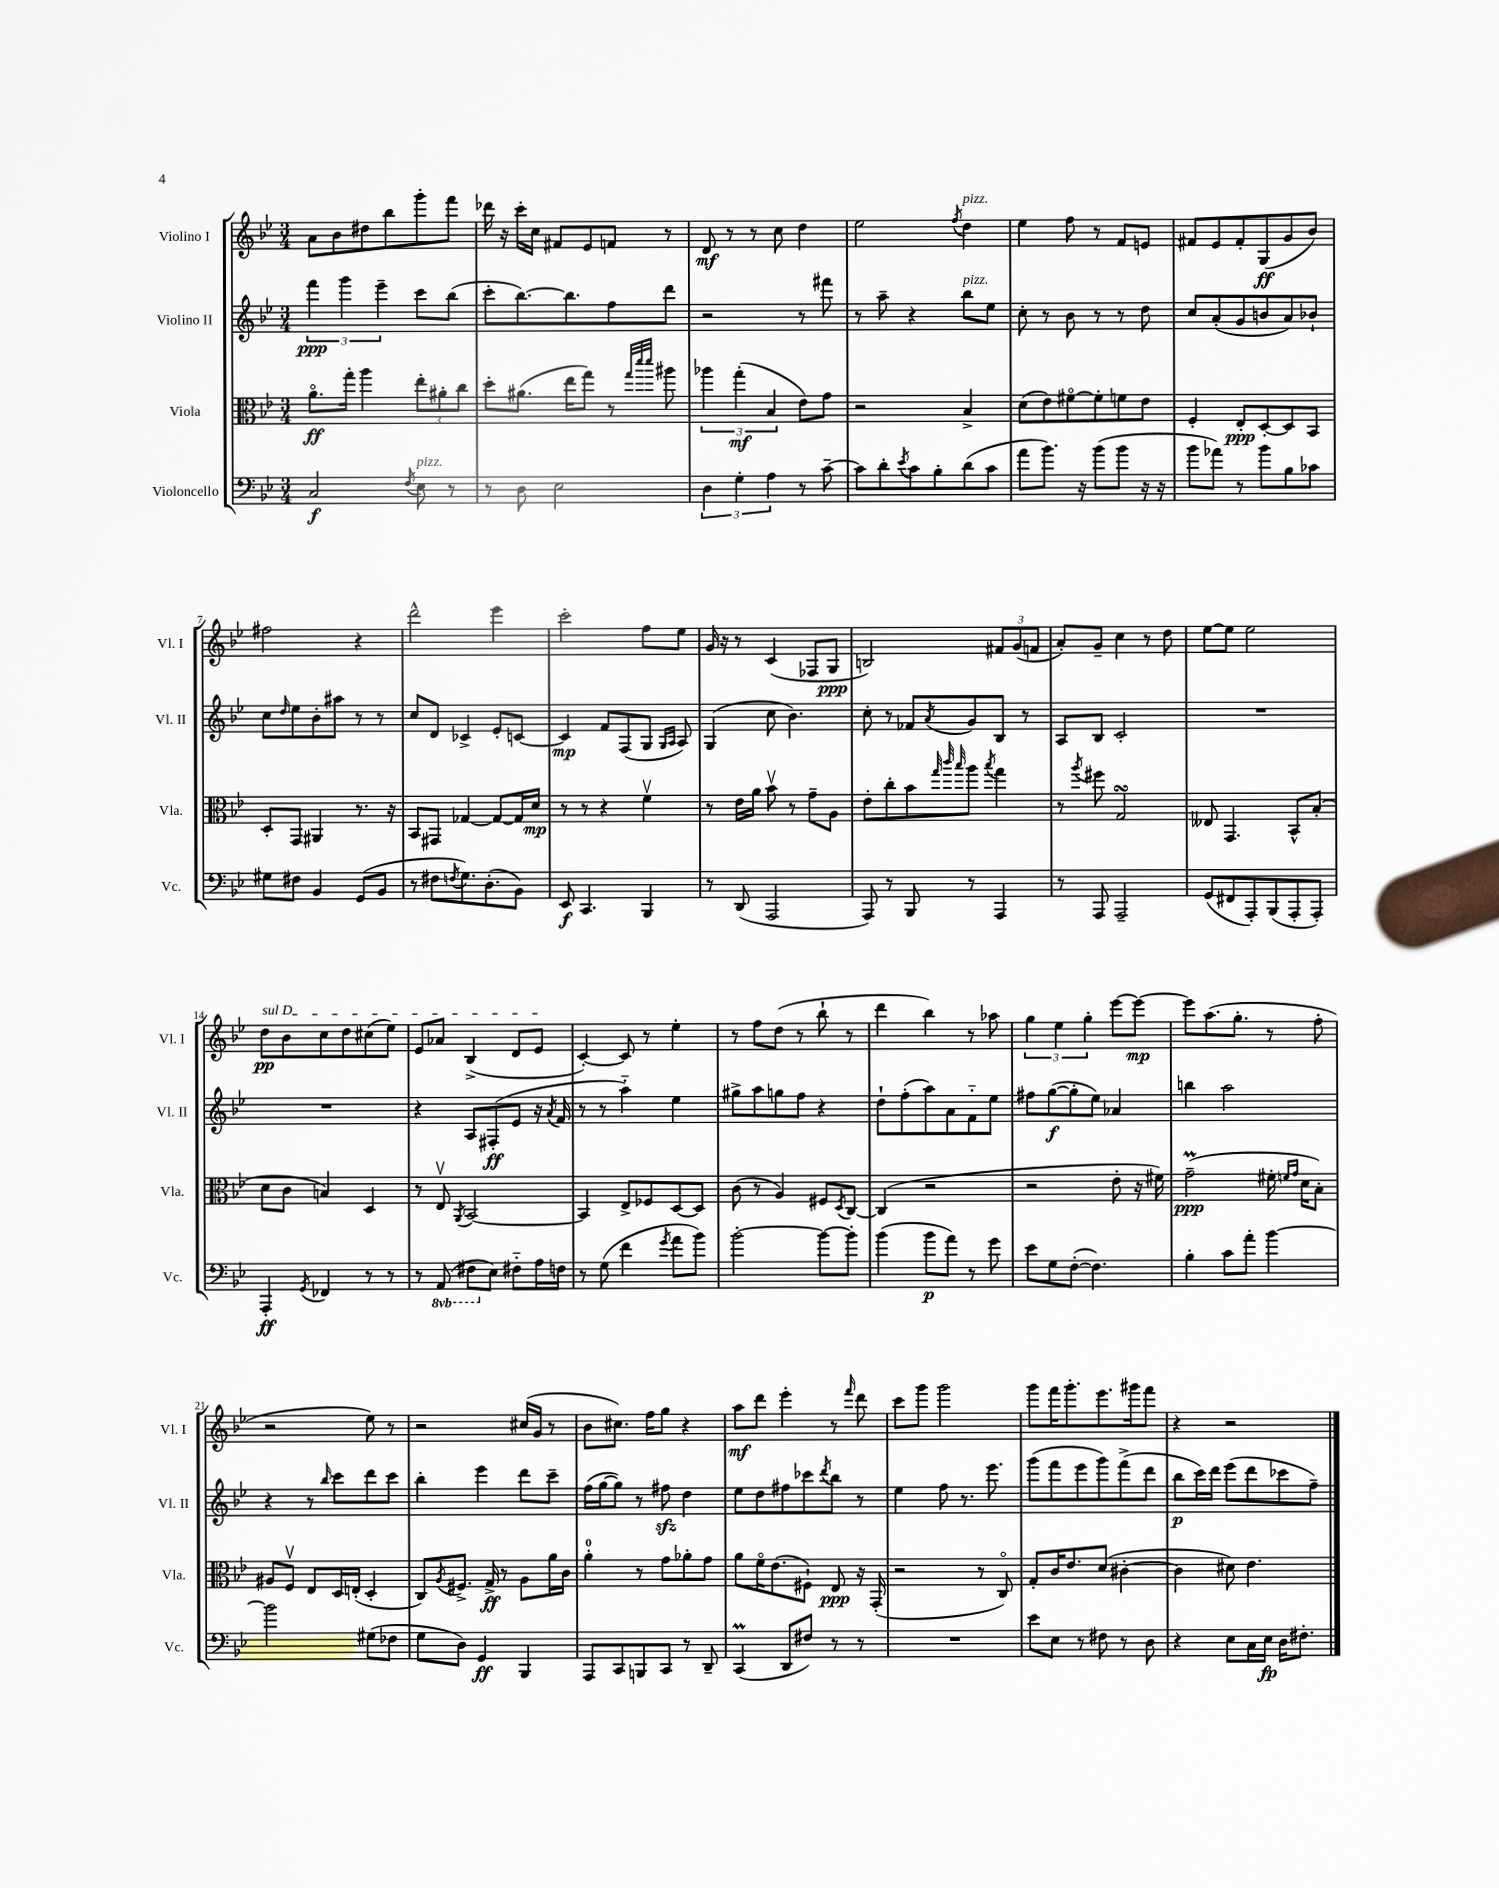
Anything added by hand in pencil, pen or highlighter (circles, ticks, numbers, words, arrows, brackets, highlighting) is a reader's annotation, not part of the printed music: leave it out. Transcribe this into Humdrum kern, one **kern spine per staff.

**kern	**kern	**kern	**kern
*staff4	*staff3	*staff2	*staff1
*clefF4	*clefC3	*clefG2	*clefG2
*k[b-e-]	*k[b-e-]	*k[b-e-]	*k[b-e-]
*M3/4	*M3/4	*M3/4	*M3/4
2C	8.ao	6fff	8a
.	.	.	8b-
.	.	6ggg	.
.	16gg'	.	.
.	4aa	.	8dd#
.	.	6eee-~	.
.	.	.	8bb-
8qF	.	.	.
8E-	12ee-'	8ccc	8ggg'
.	12a#'	.	.
8r	.	(8bb-	8fff
.	12cc	.	.
=	=	=	=
8r	8dd'	8ccc'	16ddd-
.	.	.	16r
8D	(8.a#	[8.bb-)	16ccc'
.	.	.	16cc
2E-	.	.	8f#
.	16ee-	8.bb-]	.
.	8gg)	.	8e-
.	8r	8ff	8f
.	32qqgg	.	.
.	32qqddd	.	.
.	32qqddd	.	.
.	8aa#	8ddd	8r
=	=	=	=
6D	6aa-	2r	8d
.	.	.	8r
6G'	(6gg'	.	.
.	.	.	8r
6A	6B-	.	.
.	.	.	8cc
8r	8e-)	8r	4dd
[8c~	8g	8fff#	.
=	=	=	=
8c]	2r	8r	2ee-
8d'	.	8aa~	.
8qe-	.	.	.
8c	.	4r	.
8B-'	.	.	.
.	.	.	8qff
(8d	4B-^	8bb-	4dd
8c	.	8ee-	.
=	=	=	=
8a	(8d	8cc'	4ee-
8.b-)	8e-)	8r	.
.	[8f#o	8b-	8ff
16r	.	.	.
(8b-	8f#']	8r	8r
8b-	8f	8r	8f
16r	8e-	8dd	8e
16r	.	.	.
=	=	=	=
8b-	4F'	8cc	8f#
8a-)	.	(8a'	8e-
8r	8E-'	8g	8f#'
8b-	[8D'	8b	(8G
8B-	8D]	8a)	8g
8c-	8BB-	8b-`	8b-)
=	=	=	=
8G#	8D'	8cc	2ff#
.	.	16qqdd	.
8F#	8GG	8ee-	.
4BB-	4AA#	8b-'	.
.	.	8aa#	.
(8GG	8.r	8r	4r
8BB-	.	8r	.
.	16r	.	.
=	=	=	=
8r	8BB-	8cc	2ddd^^
8F#	8GG#	8d	.
8qF	.	.	.
8.G)	[4G-	4c-^	.
(8.D'	.	.	.
.	8G-_	8e-'	4eee-
8BB-)	16G-]	[8c	.
.	16d	.	.
=	=	=	=
8EE-	8r	4c]	2ccc'
4.CC	8r	.	.
.	4r	8f	.
.	.	(8F	.
4BBB-	4fv	8G	8ff
.	.	16qqG	.
.	.	16qqA	.
.	.	8A)	8ee-
=	=	=	=
8r	8r	(4G	16g
.	.	.	16r
(8DD	16e-	.	8r
.	16a	.	.
2AAA	8b-v	8cc	(4c
.	8r	4.b-)	.
.	8g~	.	8F-
.	8A	.	8G
=	=	=	=
8AAA)	8e-'	8cc'	2B)
8r	8cc'	8r	.
8BBB-	8b-	8f-	.
.	32qqgg	.	.
.	32qqccc	.	.
.	32qqbb-	8qa	.
8r	8aa	8g	.
.	8qbb-	.	.
4AAA	4gg	8B-	12f#
.	.	.	(12g
.	.	8r	.
.	.	.	12f
=	=	=	=
8r	8r	8A	8a')
.	8qaa	.	.
8AAA	8ff#	8B-	8g~
2AAA~	2G	2c'	4cc
.	.	.	8r
.	.	.	8dd
=	=	=	=
(8GG	8E--	2.r	[8ee-
8FF#	4.GG	.	8ee-]
8AAA')	.	.	2ee-
(8BBB-	.	.	.
8AAA'	8BB-^^	.	.
8AAA')	(8B-'	.	.
=	=	=	=
4AAA'	8d	2.r	8dd
.	8c	.	8b-
8qGG	.	.	.
4FF-	4B)	.	8cc
.	.	.	8dd
8r	4D	.	(8cc#
8r	.	.	8ee-)
=	=	=	=
8r	8r	4r	8e-
(8AAA	8E-v	.	8a-
.	8qAA	.	.
8FF#	[2BB-	8A	(4B-^
8E-)	.	(8F#'	.
8F#'~	.	8e-	8d
16A	.	16r	8e-
.	.	8qa	.
16F	.	16f	.
=	=	=	=
8r	4BB-]	8r	[4c')
(8G	.	8r	.
4f	8E-^	4aa'~)	8c]
.	8F-	.	8r
8qg	.	.	.
8a	[8D	4ee-	4ee-'
8b-)	8D]	.	.
=	=	=	=
[2b-'	(8c	8gg#^	8r
.	8r	8aa	8ff
.	4A)	8gg	(8dd
.	.	8ff	8r
8b-_	8F#	4r	8bb-`
.	8qD	.	.
8b-']	[8C	.	8r
=	=	=	=
(4b-	(4C]	8dd`	4ddd
.	.	(8ff'	.
8b-	2r	8aa)	4bb-)
8a)	.	8a	.
8r	.	8f'~	8r
8g	.	8ee-	8aa-
=	=	=	=
8e-	2r	8ff#	6gg
8G	.	([8gg	.
.	.	.	6ee-
([8F'	.	8gg']	.
.	.	.	6gg'
4.F])	.	8ee-)	.
.	8e-'	4a-	[8eee-
.	16r	.	8eee-_
.	16f#)	.	.
=	=	=	=
4B-'	(2g~	4bb	8eee-]
.	.	.	(8.aa
8c	.	2aa	.
.	.	.	8.gg'
8a'	.	.	.
[4b-	16f#'	.	8r
.	16qqf	.	.
.	16qqg	.	.
.	16d	.	.
.	8B-')	.	8ff'
=	=	=	=
2b-]	8A#	4r	2r
.	8Fv	.	.
.	8E-	8r	.
.	.	16qqbb-	.
.	16D	8ccc	.
.	(16E'	.	.
(8G#	4D'	8ddd	8ee-)
8F-	.	8ccc	8r
=	=	=	=
8G	8C)	4bb-'	2r
.	8qA	.	.
8D)	8.F#^	.	.
4GG	.	4eee-	.
.	16G^	.	.
.	8r	.	.
4BBB-	8A	8ddd	(16cc#
.	.	.	16g
.	16a	8ccc~	8r
.	16c	.	.
=	=	=	=
8AAA	4a'	(16ff	8b-
.	.	[16gg	.
8CC	.	8gg])	8.cc#)
8BBB	8r	8r	.
.	.	.	16ff
8CC	8g	8ff#	8gg
8r	8a-'	4dd	4r
8DD~	8g	.	.
=	=	=	=
(4CC	8a	8ee-	8aa
.	16fo	8dd	8ddd
.	(8.e-	.	.
8DD	.	8ff#	4eee-'
8F#)	8F#`)	8ccc-	.
.	.	8qddd	.
8r	8E-	8bb-	8r
.	.	.	16qqfff
8r	16r	8r	8ddd
.	(16GG'	.	.
=	=	=	=
2.r	2r	4ee-	8ccc
.	.	.	8ggg
.	.	8ff	2ggg
.	.	8.r	.
.	8r	.	.
.	.	8.eee-	.
.	8Co)	.	.
=	=	=	=
8e-	8G'	(8ggg	8ggg
8E-	16c	8fff	16fff
.	8.e-	.	8.ggg'
8r	.	8eee-	.
8F#	(8d	8ggg)	8.eee-
8r	[4c#'	(8fff^	.
.	.	.	16ggg#
8D	.	8ddd	8fff
=	=	=	=
4r	4c#]	8bb-	4r
.	.	16ccc)	.
.	.	16ddd	.
8E-	8d#)	(8eee-	2r
16C	4.e-	8ddd	.
16E-	.	.	.
16D	.	8ccc-	.
8.F#'	.	.	.
.	.	8ff~)	.
==	==	==	==
*-	*-	*-	*-
